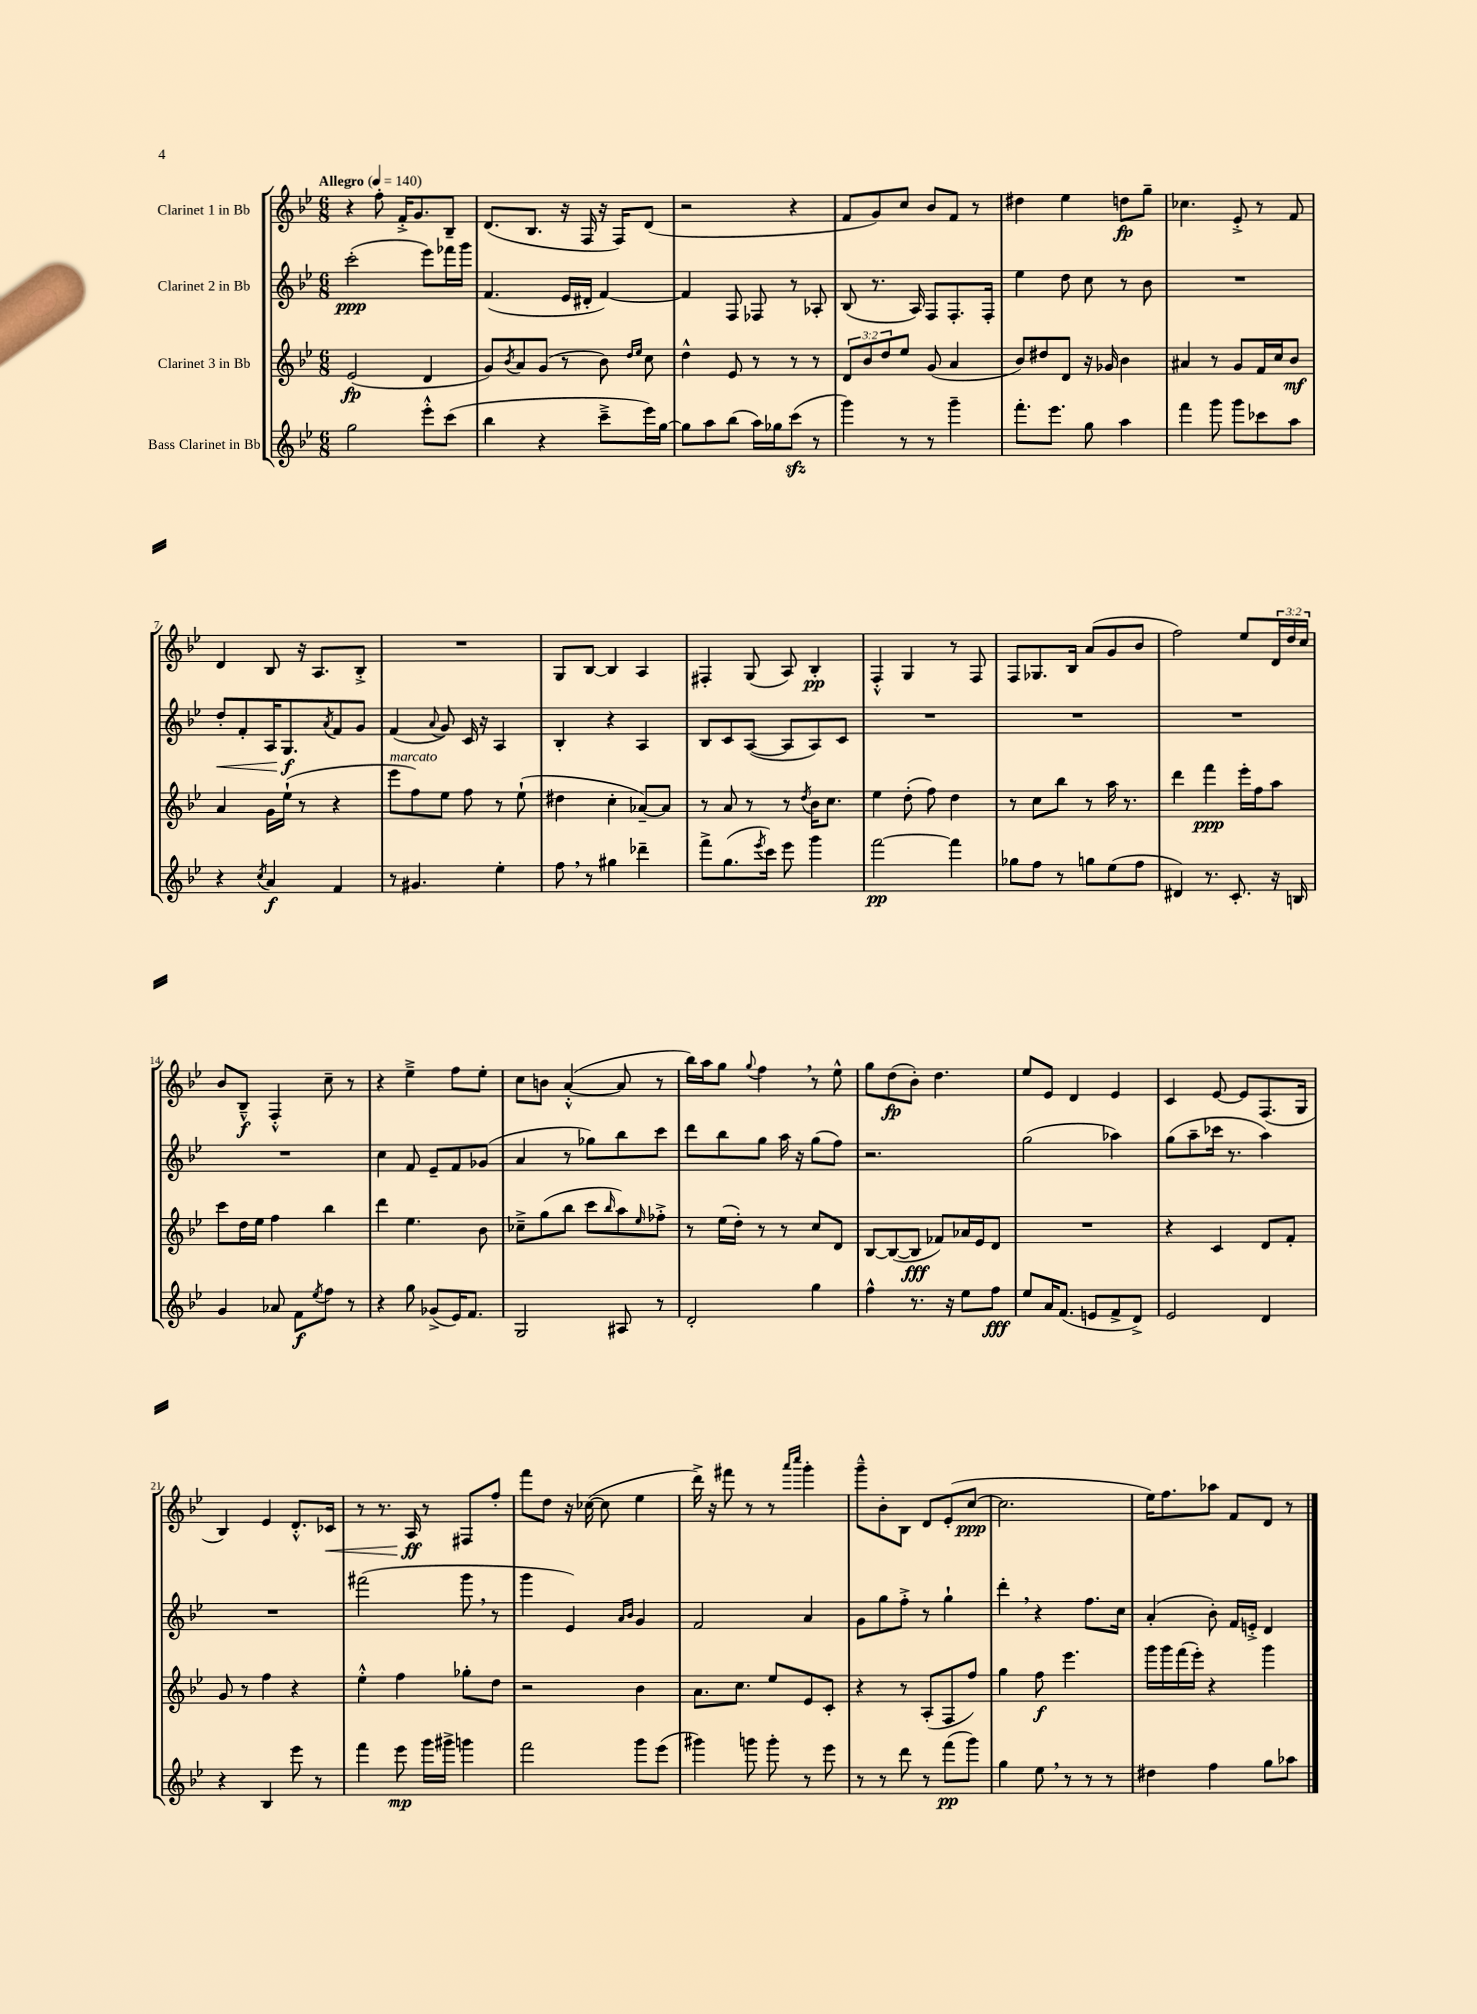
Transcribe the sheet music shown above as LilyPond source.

<<
\new StaffGroup <<
\new Staff = "s0" \with { instrumentName = "Clarinet 1 in Bb" } {
    \clef treble \key bes \major \numericTimeSignature \time 6/8 \override Staff.TupletNumber.text = #tuplet-number::calc-fraction-text \tempo "Allegro" 4 = 140
    r4 f''8-. f'16-.-> g'8. bes8-- |
    d'8.( bes8. r16 f16 r16 f16) d'8( |
    r2 r4 |
    f'8 g'8) c''8 bes'8 f'8 r8 |
    dis''4 ees''4 d''8\fp g''8-- |
    ces''4. ees'8-.-> r8 f'8 |
    d'4 bes8 r16 a8. bes8-.-> |
    R2. |
    g8 bes8~ bes4 a4 |
    fis4-. g8( a8) bes4-.\pp |
    f4-.-^ g4 r8 f8 |
    f8 ges8. bes16 a'8( g'8 bes'8 |
    f''2) ees''8 \tuplet 3/2 { d'16 d''16 c''16 } |
    bes'8 bes8---^\f f4-.-^ c''8-- r8 |
    r4 ees''4---> f''8 ees''8-. |
    c''8 b'8 a'4~-.-^( a'8 r8 |
    bes''16) a''16 g''8 \appoggiatura { g''8 } f''4 \breathe r8 ees''8-^ |
    g''8 d''8\fp( bes'8-.) d''4. |
    ees''8 ees'8 d'4 ees'4 |
    c'4 ees'8~ ees'8 f8.( g16 |
    bes4) ees'4 d'8.-.-^ ces'16\< |
    r8 r8. a16\ff\! r8 fis8 f''8-. |
    f'''8 d''8 r16 ces''16~( ces''8 ees''4 |
    d'''16->) r16 fis'''8 r8 r8 \grace { a'''16 c''''16 } g'''4-. |
    g'''8---^ bes'8-. bes8 d'8 ees'8-.( c''8~\ppp |
    c''2. |
    ees''16) f''8. aes''8 f'8 d'8 r8 \bar "|." |
}
\new Staff = "s1" \with { instrumentName = "Clarinet 2 in Bb" } {
    \clef treble \key bes \major \numericTimeSignature \time 6/8
    c'''2-.\ppp( ees'''8) fes'''16 g'''16 |
    f'4.( ees'16 dis'16-. f'4~) |
    f'4 f8 fes8 r8 aes8-. |
    bes8( r8. a16) f8 f8.-. f16-. |
    ees''4 d''8 c''8 r8 bes'8 |
    R2. |
    d''8-.\< f'8-. a16 g8.\f\! \acciaccatura { a'8 } f'8 g'8 |
    f'4( \appoggiatura { a'8 } g'8) c'16 r16 a4 |
    bes4-. r4 a4 |
    bes8 c'8 a8~( a8 a8) c'8 |
    R2. |
    R2. |
    R2. |
    R2. |
    c''4 f'8 ees'8-- f'8 ges'8( |
    a'4 r8 ges''8) bes''8 c'''8 |
    d'''8 bes''8 g''8 a''16 r16 g''8( f''8) |
    r2. |
    g''2( aes''4) |
    g''8( a''8-- ces'''16 r8. a''4) |
    R2. |
    fis'''2( g'''8 \breathe r8 |
    g'''4 ees'4) \grace { a'16 bes'16 } g'4 |
    f'2 a'4 |
    g'8 g''8 f''8-.-> r8 g''4-! |
    d'''4-. \breathe r4 f''8. c''16 |
    a'4-.( bes'8-.) f'16 e'16-.-> d'4 \bar "|." |
}
\new Staff = "s2" \with { instrumentName = "Clarinet 3 in Bb" } {
    \clef treble \key bes \major \numericTimeSignature \time 6/8 \override Staff.TupletNumber.text = #tuplet-number::calc-fraction-text
    ees'2\fp( d'4 |
    g'8) \acciaccatura { bes'8 } a'8 g'8( r8 bes'8) \grace { d''16 ees''16 } c''8 |
    d''4-^ ees'8 r8 r8 r8 |
    \tuplet 3/2 { d'8 bes'8 d''8 } ees''8 g'8( a'4 |
    bes'8) dis''8 d'8 r16 ges'16 bes'4 |
    ais'4 r8 g'8 f'16 c''16 bes'8\mf |
    a'4 g'16 ees''16-!( r8 r4 |
    ees'''8^\markup { \italic "marcato" } f''8) ees''8 f''8 r8 ees''8-!( |
    dis''4 c''4-. aes'8~--) aes'8 |
    r8 a'8 r8 r8 \acciaccatura { d''8 } bes'16 c''8. |
    ees''4 d''8-.( f''8) d''4 |
    r8 c''8 bes''8 r8 a''16 r8. |
    d'''4 f'''4\ppp ees'''16-. f''16 a''8 |
    c'''8 d''16 ees''16 f''4 bes''4 |
    d'''4 ees''4. bes'8 |
    ces''8---> g''8( bes''8 c'''8 \grace { bes''16 } a''8) \grace { ees''16 } fes''8-.-> |
    r8 ees''16( d''16-.) r8 r8 c''8 d'8 |
    bes8~ bes8~( bes8\fff fes'8) aes'16 ees'16 d'8 |
    R2. |
    r4 c'4 d'8 f'8-. |
    g'8 r8 f''4 r4 |
    ees''4-.-^ f''4 ges''8-. d''8 |
    r2 bes'4 |
    a'8. c''8. ees''8 ees'8 c'8-. |
    r4 r8 a8-.( f8 f''8) |
    g''4 f''8\f ees'''4. |
    g'''16 g'''16 f'''16( ees'''16-.) r4 g'''4 \bar "|." |
}
\new Staff = "s3" \with { instrumentName = "Bass Clarinet in Bb" } {
    \clef treble \key bes \major \numericTimeSignature \time 6/8
    g''2 ees'''8-.-^ c'''8( |
    bes''4 r4 c'''8---> ees'''16) g''16~ |
    g''8 a''8 bes''8( a''16) ges''16 c'''8\sfz( r8 |
    g'''4) r8 r8 g'''4-- |
    f'''8.-. ees'''8. g''8 a''4 |
    f'''4 g'''8 g'''8 ces'''8 a''8 |
    r4 \acciaccatura { c''8 } a'4\f f'4 |
    r8 gis'4. ees''4-. |
    f''8 \breathe r8 gis''4 des'''4-- |
    f'''8-> g''8.( \acciaccatura { ees'''8 } c'''16) ees'''8 g'''4 |
    f'''2~\pp f'''4 |
    ges''8 f''8 r8 g''8 ees''8( f''8 |
    dis'4) r8. c'8.-. r16 b16 |
    g'4 aes'8 f'8\f \acciaccatura { ees''8 } f''8 r8 |
    r4 g''8 ges'8->( ees'16) f'8. |
    g2 ais8 r8 |
    d'2-. g''4 |
    f''4-^ r8. r16 ees''8 f''8\fff |
    ees''8 a'16 f'8.( e'8 f'8-> d'8->) |
    ees'2 d'4 |
    r4 bes4 ees'''8 r8 |
    f'''4 ees'''8\mp g'''16 gis'''16-> g'''4 |
    f'''2 g'''8 ees'''8( |
    gis'''4) g'''8 g'''8-. r8 ees'''8 |
    r8 r8 d'''8 r8 f'''8\pp( g'''8) |
    g''4 ees''8 \breathe r8 r8 r8 |
    dis''4 f''4 g''8 aes''8 \bar "|." |
}
>>
>>
